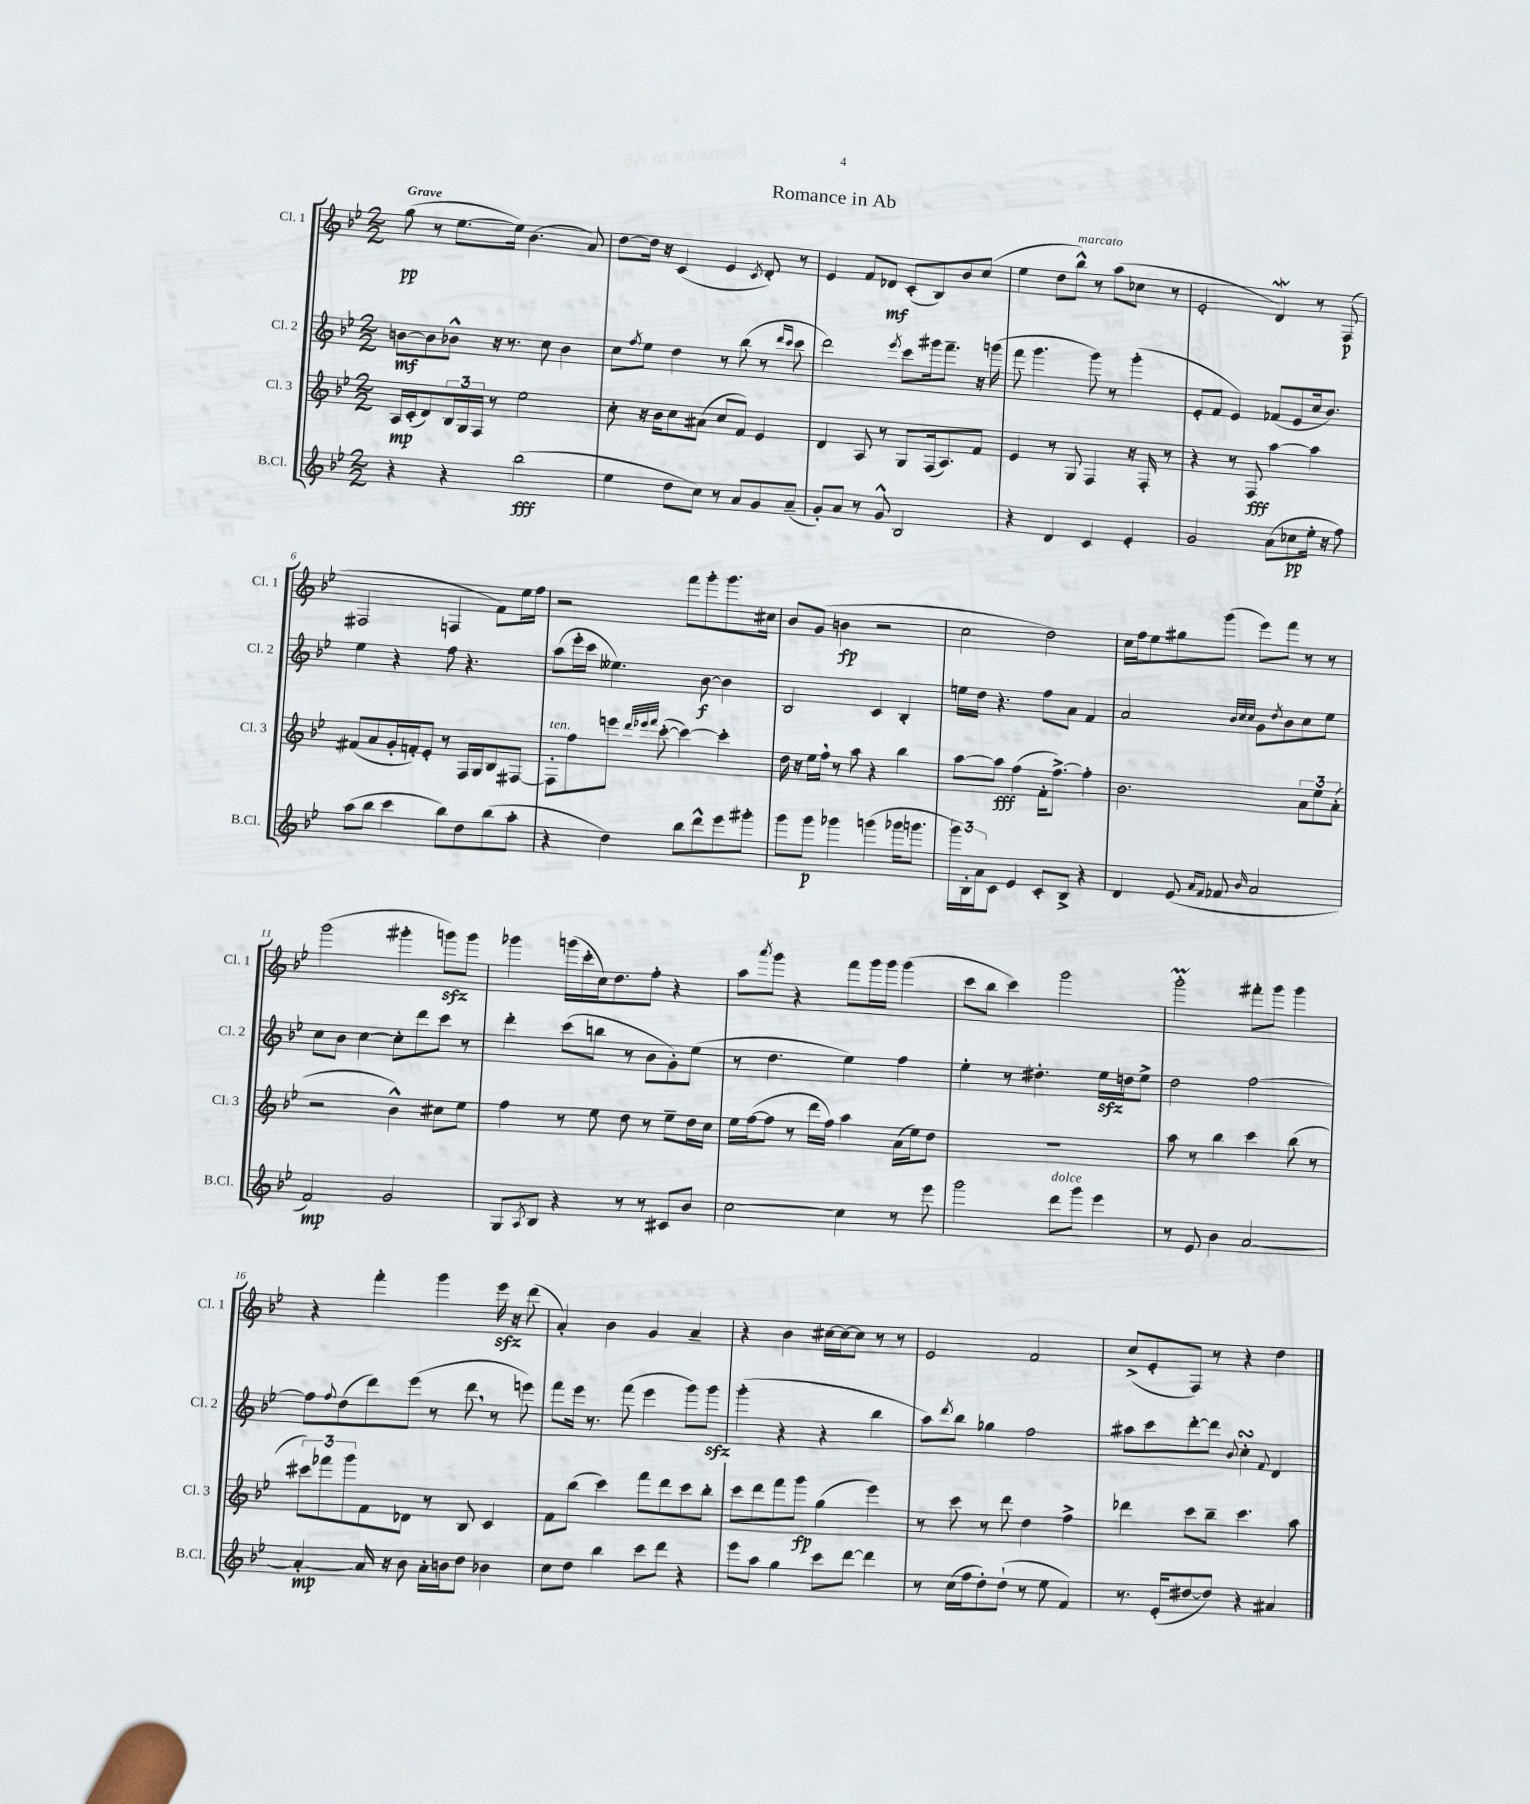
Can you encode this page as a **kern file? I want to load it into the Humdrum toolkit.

**kern	**kern	**kern	**kern
*staff4	*staff3	*staff2	*staff1
*clefG2	*clefG2	*clefG2	*clefG2
*k[b-e-]	*k[b-e-]	*k[b-e-]	*k[b-e-]
*M2/2	*M2/2	*M2/2	*M2/2
4r	16A	[8b	(8gg
.	(16c'	.	.
.	8d)	8b]	8r
4r	24B-	8b-^^	[8.ee-
.	24G	.	.
.	24F	.	.
.	8r	16r	.
.	.	8.r	16ee-])
(2bb-	2ee-	.	(4.b-
.	.	8cc	.
.	.	4b-	.
.	.	.	8a)
=	=	=	=
4ee-	8cc'	8cc	[8dd
.	.	8qff	.
.	16r	8ee-	16dd]
.	16b-	.	16r
8dd	8cc	4dd	(4c
8cc)	(8a#	.	.
8r	8cc	8r	4e-
8a	8f)	(8bb-	.
.	.	.	8qc
8g	4e-	8r	8d')
.	.	16qqddd	.
.	.	16qqccc	.
(8a~	.	8ccc	8r
=	=	=	=
8g')	4d	2ddd)	4e-
8a	.	.	.
8r	8A	.	8f
8g^^	8r	.	8d-
.	.	8qeee-	.
2B-	8G	8ccc	(8c'
.	(16F	16ggg#	8B-)
.	8.A)	8.fff~	.
.	.	.	8b-
.	8f	16r	(8cc
.	.	(16ggg	.
=	=	=	=
4r	4e-	8fff	4ee-
.	.	4.ggg	.
4d	8r	.	8dd
.	8G	.	8bb-^^)
4c	4F	8ggg)	8r
.	.	8r	(8aa
4e-'	16r	(4ggg'	8cc-
.	16F'	.	.
.	8r	.	8r
=	=	=	=
2g	4r	8e-'	2e-'
.	.	8f	.
.	8r	4e-)	.
.	8F	.	.
(8a	[4aa	(8f-	4d)
8cc-	.	8e-	.
16ee-'	4aa]	16cc	8r
16r	.	8.b-)	.
8ff)	.	.	(8F
=	=	=	=
(8aa	(8f#	4ee-	2F#
8bb-	8a	.	.
4ccc	16g'	4r	.
.	16f')	.	.
.	8e-'	.	.
8bb-)	8r	8ff	4F
8dd	16F	4.r	.
.	16G	.	.
(8bb-	8B-	.	8f)
8aa'	[8F#	.	16ee-
.	.	.	16ff
=	=	=	=
4r	8F#']	(8aa	2r
.	8ff	16eee-'	.
.	.	16ccc	.
4dd)	8eee	4.ee--)	.
.	32qqddd	.	.
.	32qqeee-	.	.
.	32qqfff	.	.
.	([8ccc'	.	.
8bb-	4ccc_)	.	8fff
8ddd^^	.	[8b-	8ggg'
8eee-	4ccc']	4b-]	8.ggg
8ggg#'	.	.	.
.	.	.	16cc#
=	=	=	=
8ggg	16dd	2B-	8b-
.	16r	.	.
8ggg	16ee-	.	(8g
.	16ff	.	.
4ggg-	8r	.	4b
.	8aa	.	.
(4ggg	4r	4c	2r
16ggg-	4bb-	4B-'	.
8.ggg	.	.	.
=	=	=	=
24ggg)	[8aa	16ee	2cc
24B-'	.	.	.
.	.	16dd	.
24a	.	.	.
8c	8aa]	4.r	.
4e-	(4ff	.	.
8c'	16f'	8ff	2dd)
.	[8.ff^)	.	.
8B-^	.	8a	.
4r	4ff']	4f	.
=	=	=	=
4d	2.b-	2a	16cc
.	.	.	16ff
.	.	.	8ee-
(8e-	.	.	8gg#
16qqa	.	.	.
16qqf	.	.	.
8f-	.	.	(8ggg
.	.	32qqb-	.
.	.	32qqcc	.
16qqb-	.	32qqcc	.
2a	.	8g	8eee-)
.	.	8qdd	.
.	.	8b-	8fff
.	12a	8cc	8r
.	12ee-	.	.
.	.	8ee-	8r
.	(12a'	.	.
=	=	=	=
2f)	2r	8cc	(2ggg
.	.	8b-	.
.	.	[4cc	.
2g	4b-^^)	8cc']	4ggg#'
.	.	8ddd	.
.	8cc#	8ccc	8ggg)
.	8ee-	8r	8ggg
=	=	=	=
8G	4ff	4ddd'	4ggg-
8qA	.	.	.
8B-	.	.	.
4r	8r	(8ccc	(16ggg
.	.	.	16ccc'
.	8ee-	8bb	16cc)
.	.	.	8.dd
8r	8dd	8r	.
8r	8r	8b-	8ff'
8c#	8ee-~	8g')	4r
8b-	16dd	(8ee-	.
.	16cc	.	.
=	=	=	=
[2cc	16ee-	8r	8aa
.	([16ff	.	.
.	.	.	8qaaa
.	8ff]	4.dd	8ggg
.	8r	.	4r
.	16ddd	.	.
.	16ff)	.	.
4cc]	4aa	4ee-)	8fff
.	.	.	16ggg
.	.	.	16ggg
8r	(16a	4ff	(4ggg
.	16ee-)	.	.
8eee-	8dd	.	.
=	=	=	=
2ggg	1r	4ee-'	8ccc
.	.	.	8bb-
.	.	8r	4ccc)
.	.	4.dd#'	.
8ddd	.	.	2ggg
8ggg	.	.	.
4eee-	.	16ee-	.
.	.	16dd	.
.	.	8ee-^	.
=	=	=	=
8r	8aa	2dd	2ggg'
8e-	8r	.	.
4b-	4bb-	.	.
[2a	4ccc	[2ff	8fff#'
.	.	.	8ggg
.	(8bb-	.	4ggg
.	8r	.	.
=	=	=	=
4a'_	12ccc#)	8ff]	4r
.	12fff-	.	.
.	.	8qqff	.
.	.	(8dd	.
.	12ggg	.	.
16a]	8f	8ddd)	4fff'
16r	.	.	.
8b-	8d-	(8eee-	.
16a'	8r	8r	4ggg
16b	.	.	.
8dd	8B-	8ddd	.
4b-	4c	8r	16eee-
.	.	.	16r
.	.	8eee)	(8ddd
=	=	=	=
8cc	8f	8fff	4a')
8dd	(8bb-	16eee-	.
.	.	8.r	.
4bb-	4ccc)	.	4b-
.	.	(8fff	.
8ccc	8fff	4eee-	4g
8ddd	8ddd	.	.
4r	8ccc	8ggg)	4a~
.	8bb-'	8ggg	.
=	=	=	=
8eee-	8ccc	(4ggg'	4r
8aa	8ddd	.	.
4gg	8fff	4r	4b-
.	8ggg	.	.
8ccc	(4gg	4r	[16cc#
.	.	.	16cc#_
[8ddd	.	.	8cc#]
4ddd]	4eee-)	4bb-	8r
.	.	.	8r
=	=	=	=
8r	8r	8aa)	2e-
.	.	8qddd	.
(16cc	8ccc	8bb-	.
16ff	.	.	.
8dd')	8r	4gg-	.
(8dd`	8ddd	.	.
8r	4dd	2ff	2f
8ee-	.	.	.
4f)	4ff^	.	.
=	=	=	=
8.r	4ddd-	8aa#	(8cc^
.	.	8ccc	8e-'
(16e-'	.	.	.
[8dd#	8ccc	[8ddd'	8F)
8dd#])	8bb-~	8ddd]	8r
.	.	8qqb-	.
4r	4.ccc	4cc'	4r
.	.	8qqf	.
4a#	.	4d	4dd
.	8aa	.	.
==	==	==	==
*-	*-	*-	*-
